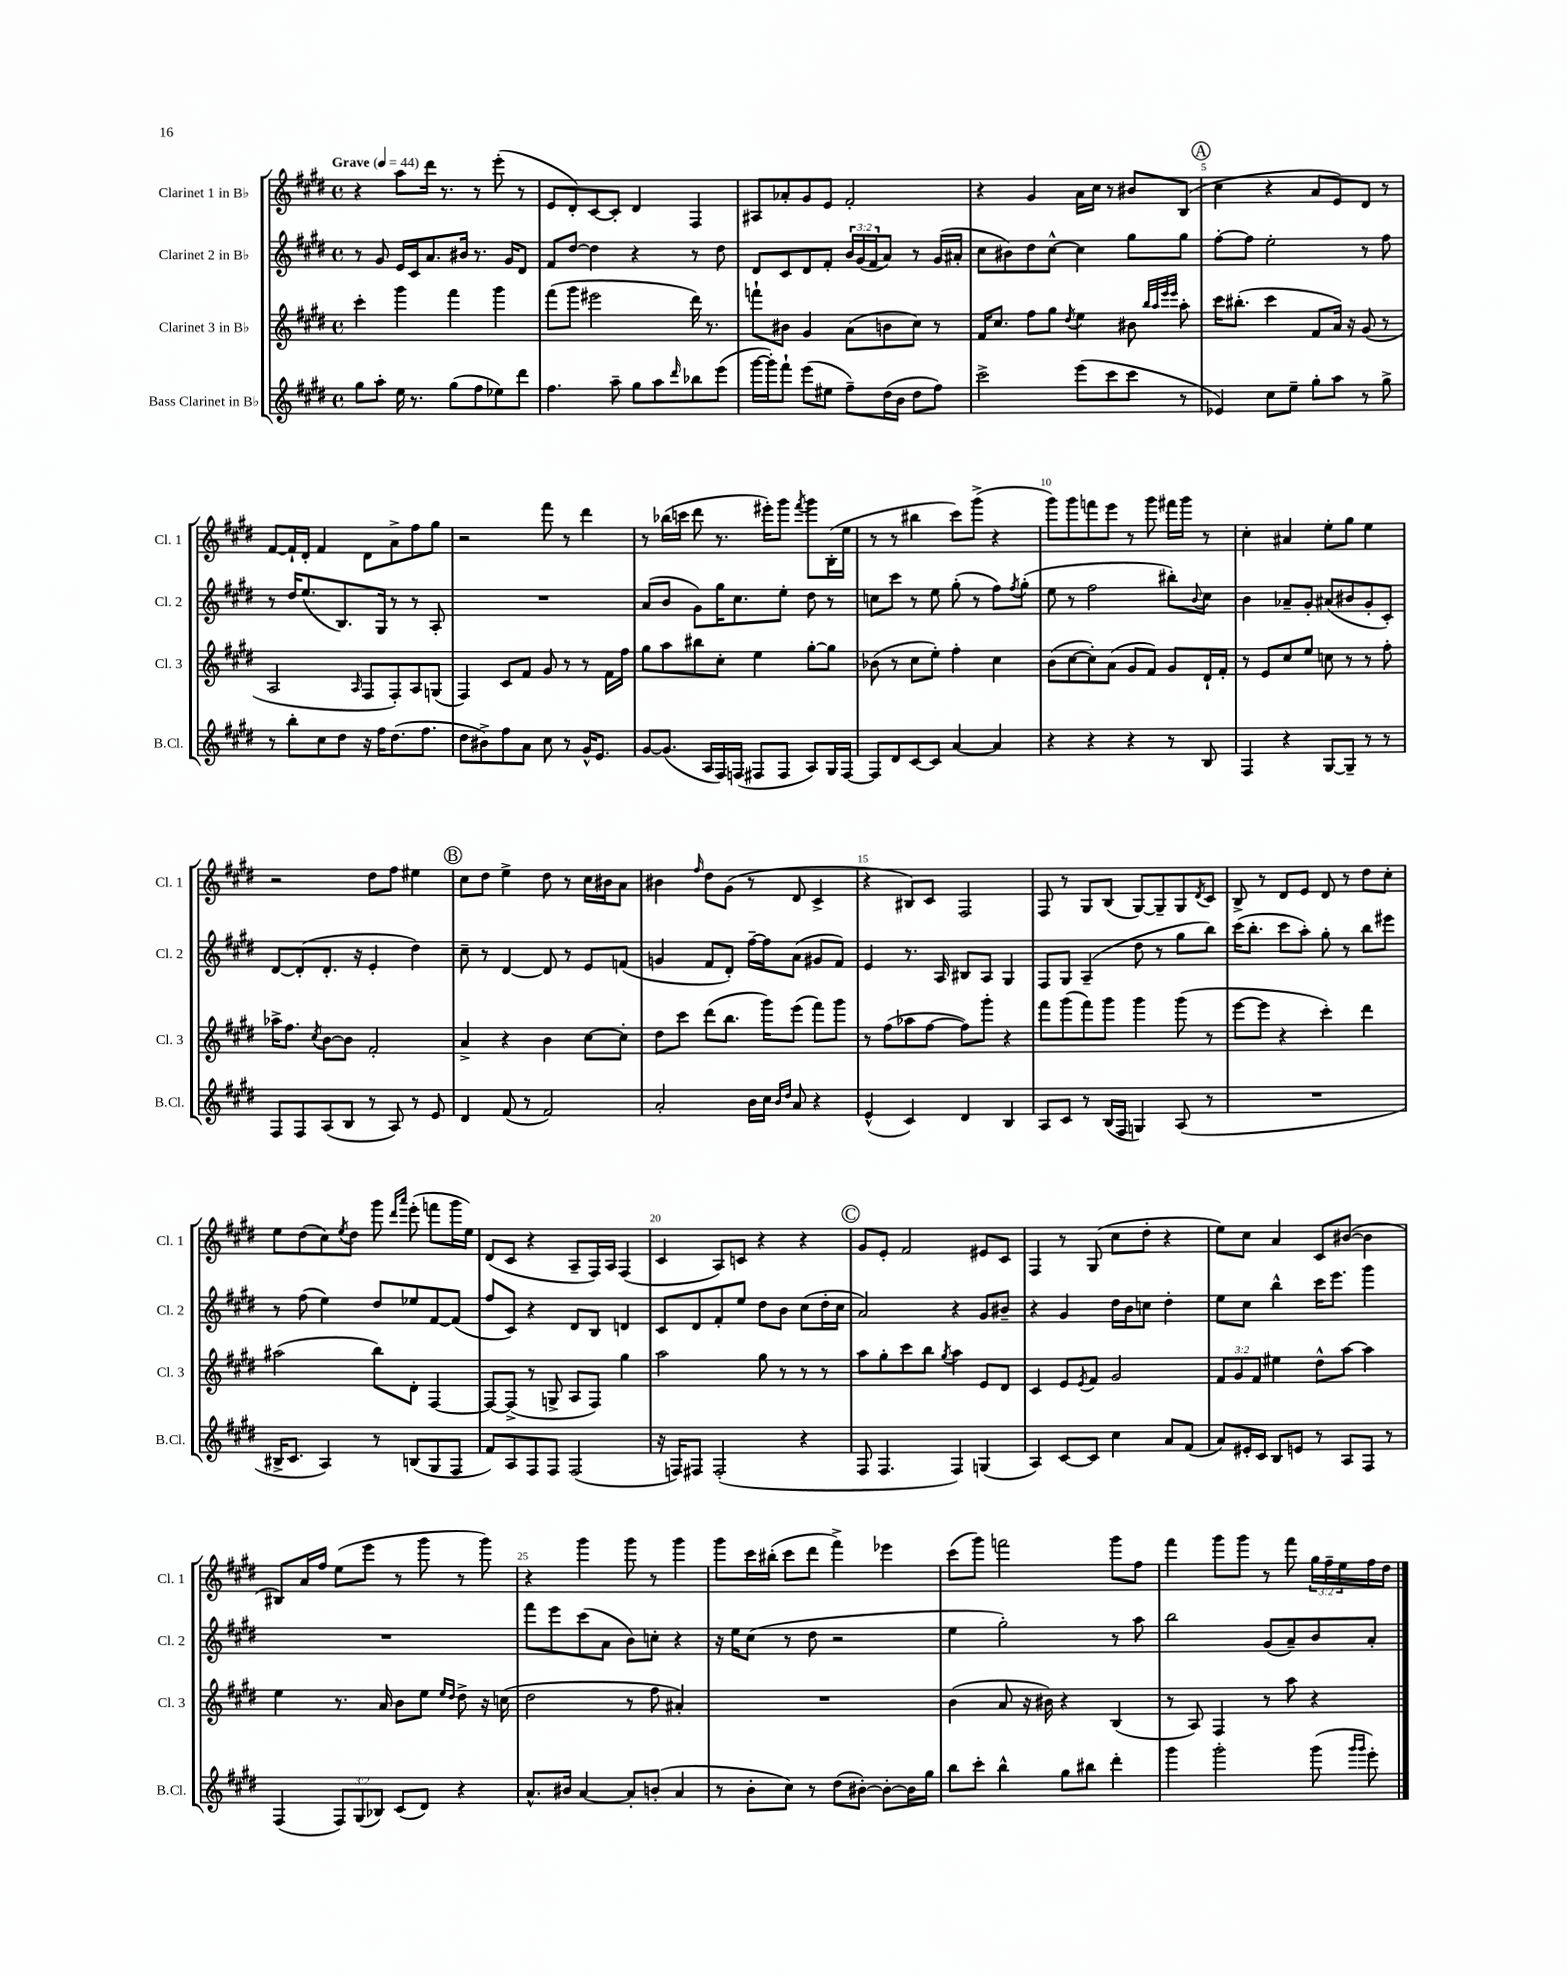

**kern	**kern	**kern	**kern
*staff4	*staff3	*staff2	*staff1
*clefG2	*clefG2	*clefG2	*clefG2
*k[f#c#g#d#]	*k[f#c#g#d#]	*k[f#c#g#d#]	*k[f#c#g#d#]
*M4/4	*M4/4	*M4/4	*M4/4
*met(c)	*met(c)	*met(c)	*met(c)
*MM44	*MM44	*MM44	*MM44
8gg#\L	4ccc#'\	8r	4r
8aa'\J	.	8g#/	.
16ee\	4ggg#\	16e/LL	8aa\L
8.r	.	16c#/J	.
.	.	8.a/	16ddd#\Jk
.	.	.	8.r
(8gg#\L	4fff#\	.	.
.	.	16b#/Jk	.
8ff#\	.	8.r	8r
8ee-\)	4ggg#\	.	(8eee'\
.	.	16g#/LK	.
8ddd#\J	.	8d#/J	8r
=	=	=	=
4.ff#\	(8fff#\L	8f#/L	8e/L
.	8ggg#\J	[8dd#/J	8d#'/)
.	2eee#\	4dd#\]	[8c#/
8aa~\	.	.	8c#'/]J
8gg#\L	.	4r	4d#/
8aa\	.	.	.
16qqddd#/	.	.	.
8bb-\	16ddd#\)	8r	4F#/
.	8.r	.	.
(8eee\J	.	8dd#\	.
=	=	=	=
[16ggg#\LL	8fff`\L	8d#/L	8A#/L
16ggg#'\]J)	.	.	.
8fff#`\J	8b#\J	8c#/	8a-'/
(8eee\L	4g#/	8d#/	8g#/
8ee#\J	.	8f#'/J	8e/J
8ff#~\L)	(8a\L	24b/LL	2f#'/
.	.	(24g#/	.
.	.	24f#/J	.
(16dd#\L	8b\	8a/J)	.
16b\JJ	.	.	.
8dd#\L	8cc#\J)	8r	.
8ff#\J)	8r	(16g#/LL	.
.	.	16a#'/JJ	.
=	=	=	=
2ccc#^\	16f#/LK	8cc#\L	4r
.	8.cc#/J	.	.
.	.	8b#\)	.
.	8ff#\L	8dd#\	4g#/
.	8gg#\J	[8cc#^^\J	.
.	8qdd#/	.	.
(8eee\L	4ee\	4cc#\]	16a\LL
.	.	.	16cc#\JJ
8ccc#\	.	.	8r
8ccc#\J	8b#\	8gg#\L	8b#/L
.	32qqbb/LLL	.	.
.	32qqaa/	.	.
.	32qqeee/	.	.
.	32qqeee/JJJ	.	.
8r	8aa'\	8gg#\J	(8B/J
=	=	=	=
4e-/)	16ccc#\LK	[8ff#'\L	4cc#\
.	(8.bb#'\J	.	.
.	.	8ff#\]J	.
8cc#\L	4ccc#\	2ee'\	4r
8ee~\J	.	.	.
8gg#'\L	8f#/L	.	8a/L
8aa\J	16a/Jk)	.	8e/)
.	16r	.	.
8r	(8g#/	8r	8d#/J
8gg#^\	8r	8ff#\	8r
=	=	=	=
8r	2A/	8r	[8f#/L
8bb'\L	.	16dd#/LK	16f#`/]L
.	.	(8.ee/	16d#'/JJ
8cc#\	.	.	4f#/
8dd#\J	.	8.B/)	.
.	16qqA/	.	.
16r	8F#/L	.	8d#\L
16ff#\LK	.	16G#/Jk	.
(8.dd#\	8F#'/)	8r	8a^\
.	8A/	8r	8ff#\
8.ff#\J	.	.	.
.	(8G/J	8A'/	8gg#\J
=	=	=	=
8dd#\L	4F#/)	1r	2r
8b#^\)	.	.	.
8ff#\	8c#/L	.	.
8a\J	8f#/J	.	.
8cc#\	8g#/	.	8fff#\
8r	8r	.	8r
16g#^^/LK	8r	.	4ddd#\
8.e/J	.	.	.
.	16f#\LL	.	.
.	16ff#\JJ	.	.
=	=	=	=
[8g#/L	8gg#\L	(8a/L	8r
(8.g#/]J	8aa\	8b/J	(16bb-\LL
.	.	.	16ccc\JJ
.	8bb#\	8g#\L)	8ddd#\
16A/LL	.	.	.
16F#/)	8cc#'\J	16gg#\K	8.r
(16F/JJ	.	8.cc#\	.
8F#/L	4ee\	.	.
.	.	.	16eee#'\LK)
8F#/J	.	8ee'\J	8ggg#\J
.	.	.	8qfff#/
8A/L)	[8gg#'\L	8dd#\	8ggg#\L
16G#/L	8gg#\]J	8r	(16B'\L
[16F#/JJ	.	.	16ee\JJ
=	=	=	=
8F#/]L	(8b-\	8cc\L	8r
8d#/	8r	8ccc#\J	8r
[8c#/	8cc#\L	8r	4bb#\
8c#/]J	8ee'\J)	8ee\	.
[4a/	4ff#'\	(8gg#'\	8ccc#\L)
.	.	8r	(8ggg#^\J
4a/]	4cc#\	8ff#\L)	4r
.	.	8qff#/	.
.	.	(8gg#'\J	.
=	=	=	=
4r	(8b\L	8ee\	8ggg#\L)
.	[8cc#\	8r	8ggg#\
4r	8cc#'\])	2ff#\	8fff\
.	(8a\J	.	8eee\J
4r	8g#/L	.	8r
.	8f#/J)	.	8ggg#\
8r	8g#/L	8bb#'\L)	16fff#\LL
.	.	.	16ggg#\JJ
.	.	8qqb/	.
8B/	16d#`/L	8cc#\J	8r
.	16f#'/JJ	.	.
=	=	=	=
4F#/	8r	4b\	4cc#'\
.	8e/L	.	.
4r	8cc#/	8a-~/L	4a#/
.	8ee/J	8g#'/J	.
[8G#/L	8cc\	(8a#/L	8ee'\L
8G#~/]J	8r	8b#/	8gg#\J
8r	8r	8g#'/	4ee\
8r	8ff#'\	8c#'/J)	.
=	=	=	=
8F#/L	16aa-^\LK	[8d#/L	2r
.	8.ff#\J	.	.
8F#/	.	(8d#'/]	.
.	8qcc#/	.	.
(8A/	[8b\L	8.d#'/J	.
8B/J	8b\]J	.	.
.	.	16r	.
8r	2f#'/	4e'/	8dd#\L
8A/)	.	.	8ff#\J
8r	.	4dd#\)	4ee#\
8e/	.	.	.
=	=	=	=
4d#/	4a^/	8cc#~\	8cc#\L
.	.	8r	8dd#\J
(8f#/	4r	[4d#/	4ee^\
8r	.	.	.
2f#/)	4b\	8d#/]	8dd#\
.	.	8r	8r
.	[8cc#\L	8e/L	16cc#\LL
.	.	.	16b#\J
.	8cc#'\]J	(8f/J	8a\J
=	=	=	=
2a'/	8dd#\L	4g/	4b#\
.	8ccc#\J	.	.
.	.	.	16qqff#/
.	(8ddd#\L	8f#/L	8dd#\L
.	8.bb\J	8d#'/J)	(8g#\J
16b\LL	.	[16ff#~\LL	8r
16cc#\JJ	16ggg#\LK)	16ff#\]J	.
16qqb/LL	.	.	.
16qqdd#/JJ	.	.	.
8a/	(8eee\J	(8a\J	8d#/
4r	8fff#\L)	8g#/L	4c#^/
.	8ggg#\J	8f#/J)	.
=	=	=	=
(4e^^/	8r	4e/	4r
.	(8ff#\L	.	.
4c#/)	8aa-\	8.r	8B#/L)
.	[8ff#\J	.	8c#/J
.	.	16A/	.
4d#/	8ff#\]L)	8B#/L	2F#/
.	8ggg#'\J	8A/J	.
4B/	4r	4G#/	.
=	=	=	=
8A/L	8fff#\L	8F#/L	8F#/
8c#/J	(8ggg#\	8G#/J	8r
8r	8fff#\)	(4A~/	8G#/L
(16B/LL	8ggg#\J	.	(8B/J
16F#/JJ	.	.	.
4G/)	4ggg#\	8dd#\	[8G#/L)
.	.	8r	8G#~/]
(8A/	(8ggg#\	8gg#\L	8G#/
.	.	.	8qd#/
8r	8r	8bb\J)	8c#/J
=	=	=	=
1r	[8eee\L	(16ccc#\LK	8B^/
.	.	8.bb'\J	.
.	8eee\]J	.	8r
.	4r	8ccc#\L	8d#/L
.	.	8aa'\J)	8e/J
.	4ccc#'\)	8gg#'\	8d#/
.	.	8r	8r
.	4ddd#\	8bb\L	8dd#\L
.	.	8eee#\J	8cc#'\J
=	=	=	=
16B#^/LK	(2aa#\	8r	8ee\L
8.c#/J	.	.	.
.	.	(8ff#\	(8dd#\
4A/)	.	4ee\)	8cc#\)
.	.	.	8qee/
.	.	.	8dd#\J
8r	8bb\L)	8dd#/L	8ggg#\
.	.	.	16qqddd#/LL
.	.	.	16qqaaa/JJ
(8B/L	8d#'\J	8ee-/	(8eee'\
8G#/	[4F#/	[8f#/	8fff\L
8F#/J	.	(8f#/]J	16ggg#\L
.	.	.	16ee\JJ)
=	=	=	=
8f#/L)	8F#/_L	8ff#/L	(8d#/L
8A/	(8F#^/]J	8c#/J)	8c#/J
8F#/	8r	4r	4r
8F#/J	8G^/	.	.
(2F#/	8A/L	8d#/L	8A~/L
.	8F#/J)	8B/J	16F#/L)
.	.	.	16A/JJ
.	4gg#\	4d/	(4F#/
=	=	=	=
16r	2aa\	8c#/L	4c#/
16F/LK)	.	.	.
8F#/J	.	8d#/	.
(2F#'/	.	8f#'/	8A/L)
.	.	8ee/J	8c/J
.	8gg#\	8dd#\L	4r
.	8r	8b\J	.
4r	8r	(8cc#\L	4r
.	8r	16dd#'\L	.
.	.	16cc#\JJ	.
=	=	=	=
8F#/	8aa\L	2a/)	8g#/L
4.F#/	8gg#'\	.	8e'/J
.	8ccc#\	.	2f#/
.	8bb\J	.	.
.	8qgg#/	.	.
4F#/)	4aa\	4r	.
(4G/	8e/L	8g#/L	8e#/L
.	8d#/J	8b#~/J	8c#/J
=	=	=	=
4A/)	4c#/	4r	4F#/
[8c#/L	8e/L	4g#/	8r
.	8qe/	.	.
8c#/]J	8f#/J	.	(8G#/
4cc#\	2g#/	16dd#\LL	8cc#\L
.	.	16b\J	.
.	.	8cc\J	8dd#'\J
8a/L	.	4dd#'\	4r
(8f#/J	.	.	.
=	=	=	=
8a/L)	12f#/L	8ee\L	8ee\L)
.	12g#/	.	.
16e#'/L	.	8cc#\J	8cc#\J
.	12f#/J	.	.
16c#/JJ	.	.	.
8B/L	4ee#\	4bb^^\	4a/
8e/J	.	.	.
8r	8dd#^^\L	16ccc#\LK	8c#/L
.	.	8.eee\J	.
8A/L	[8aa\J	.	([8b#/J
8F#/J	4aa\]	4ggg#\	4b#\]
8r	.	.	.
=	=	=	=
(4F#/	4ee\	1r	8B#/L)
.	.	.	16a/L
.	.	.	16ff#/JJ
12F#/L)	8.r	.	(8ee\L
(12G#/	.	.	.
.	.	.	8eee\J
12B-/J)	.	.	.
.	16a/	.	.
(8c#/L	8b\L	.	8r
8d#/J)	8ee\J	.	8ggg#\
.	16qqee/LL	.	.
.	16qqdd#/JJ	.	.
4r	8dd#^\	.	8r
.	16r	.	8ggg#\)
.	(16cc\	.	.
=	=	=	=
8.a^^/L	2dd#\	8fff#\L	4r
.	.	8eee\	.
16b#/Jk	.	.	.
[4a/	.	(8ccc#\	4ggg#\
.	.	8a\J	.
8a'/]L	8r	8b\L)	8ggg#\
(8b'/J	8ff#\	8cc'\J	8r
4a/	4a#'/)	4r	4ggg#\
=	=	=	=
8r	1r	16r	8ggg#\L
.	.	16ee\LK	.
8b'\L	.	(8cc#\J	16ccc#\L
.	.	.	(16bb#'\JJ
8cc#\J)	.	8r	8ccc#\L
8r	.	8dd#\	8ddd#\J
(8dd#\L	.	2r	4fff#^\)
[8b#'\J)	.	.	.
8b#'\_L	.	.	4eee-\
16b#\]L	.	.	.
16gg#\JJ	.	.	.
=	=	=	=
8bb\L	(4b\	4ee\	(8ccc#\L
8ccc#'\J	.	.	8ggg#\J)
4bb^^\	8a/	2gg#'\)	2fff\
.	16r	.	.
.	16b#\)	.	.
8gg#\L	4r	.	.
8bb#\J	.	.	.
4ddd#'\	(4B/	8r	8ggg#\L
.	.	8aa\	8ff#\J
=	=	=	=
4ggg#\	8r	2bb\	4fff#\
.	8A/)	.	.
2ggg#'\	4F#/	.	8ggg#\L
.	.	.	8ggg#\J
.	8r	(8g#/L	8r
.	8aa\	8a~/)	8fff#\
(8ggg#\	4r	8b/	24gg#\LL
.	.	.	24ff#~\
.	.	.	24ee\
16qqggg#/LL	.	.	.
16qqggg#/JJ	.	.	.
8eee'\)	.	8a'/J	16ff#\
.	.	.	16dd#\JJ
==	==	==	==
*-	*-	*-	*-
